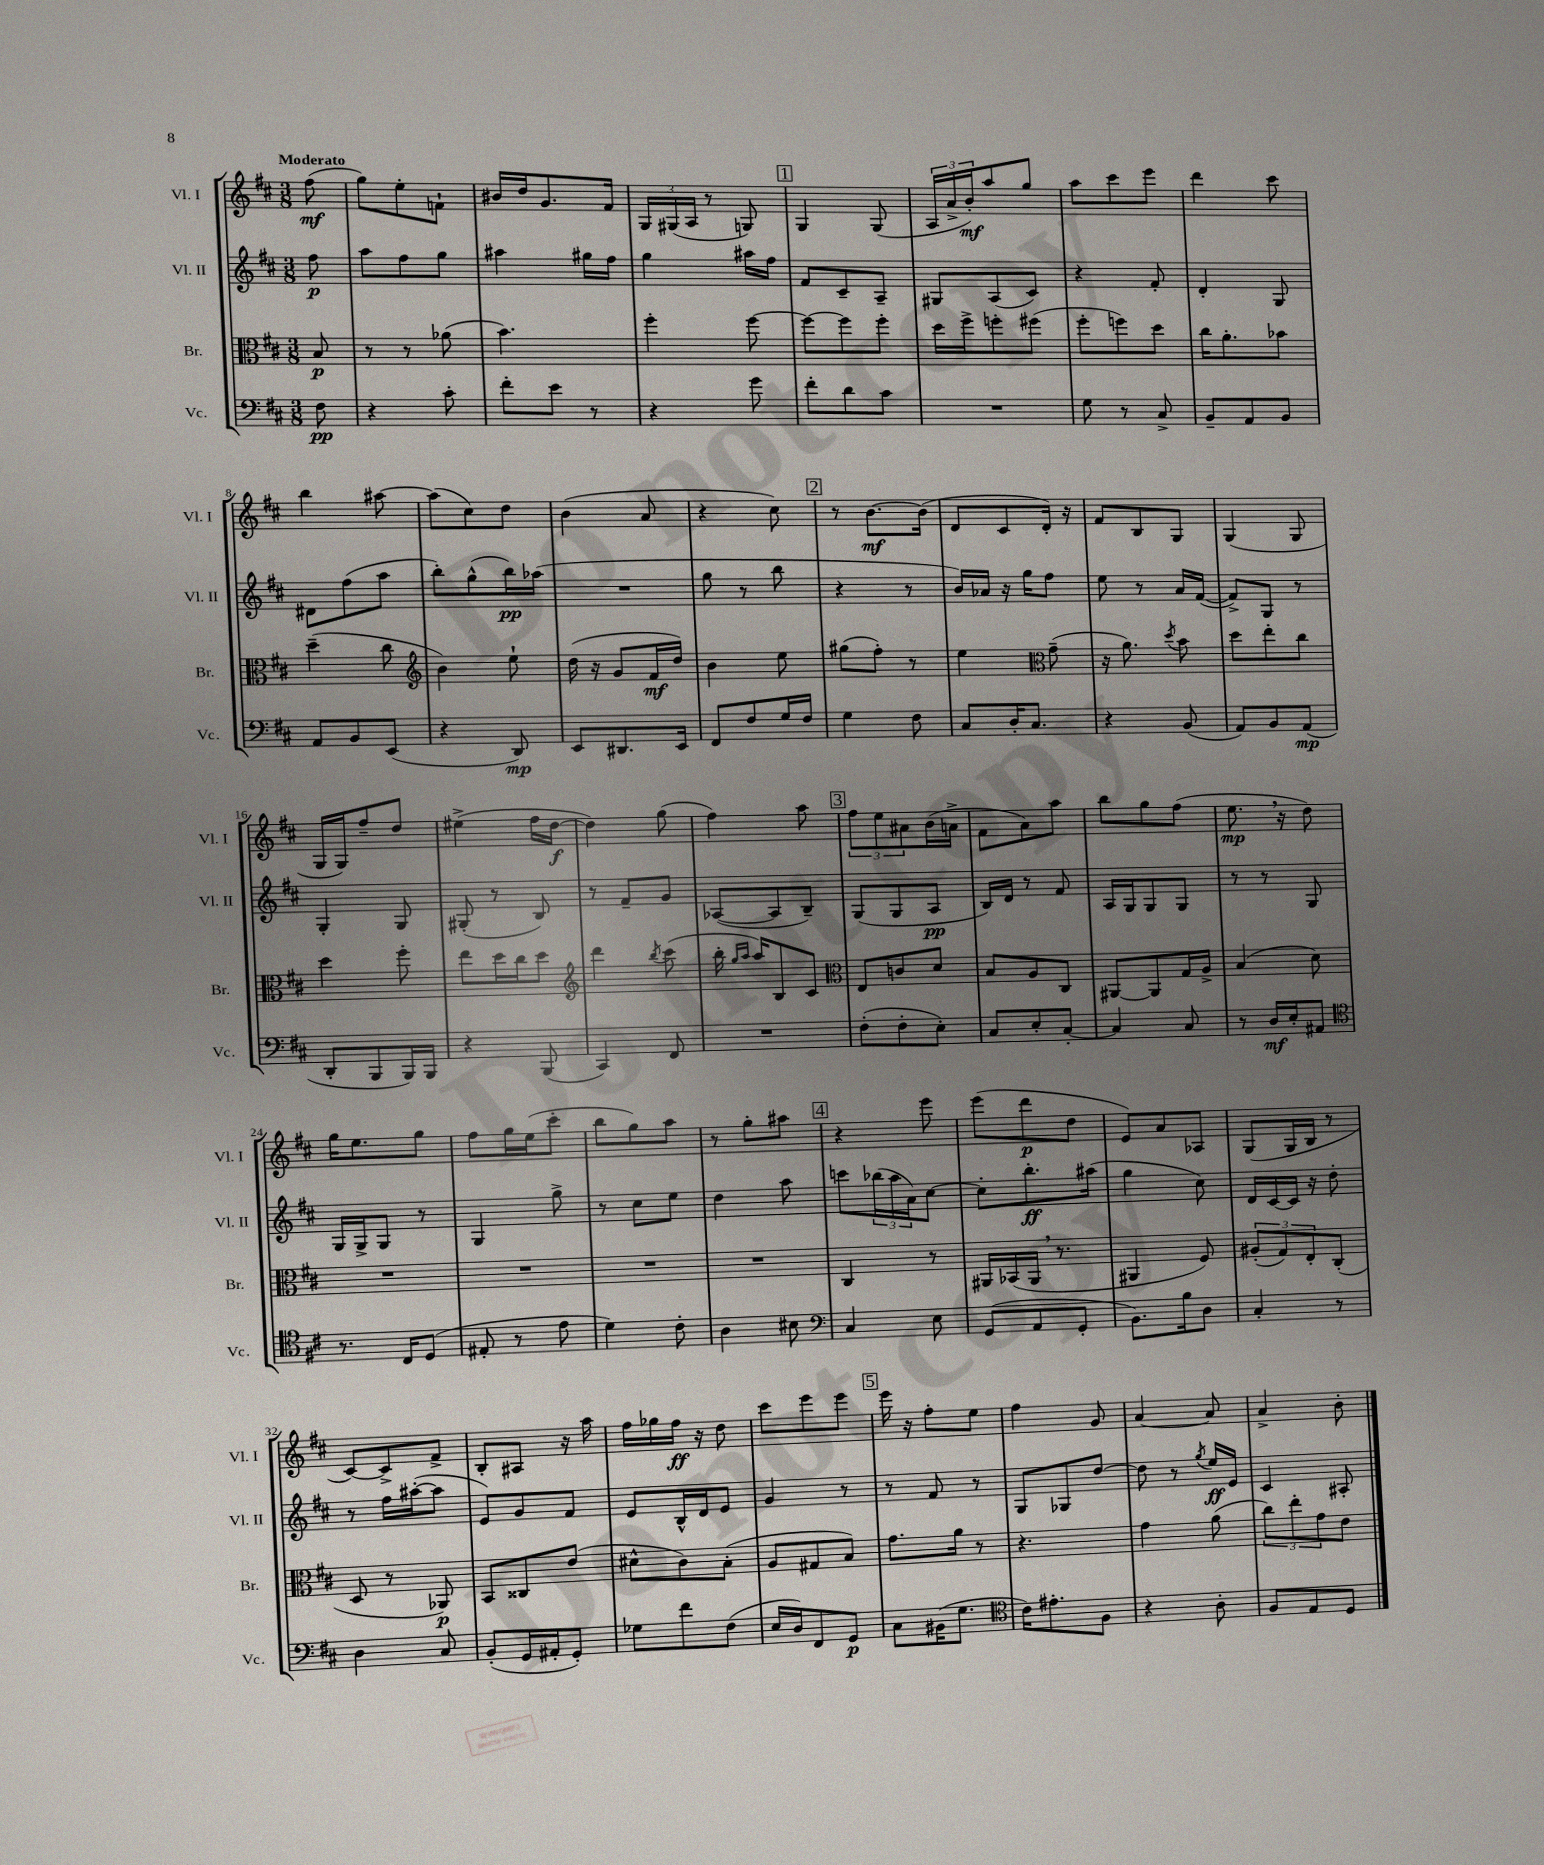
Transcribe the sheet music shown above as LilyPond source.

<<
\new StaffGroup <<
\new Staff = "s0" \with { instrumentName = "Vl. I" shortInstrumentName = "Vl. I" } {
    \clef treble \key d \major \numericTimeSignature \time 3/8 \partial 8 \tempo "Moderato"
    fis''8\mf( |
    g''8) e''8-. f'8-! |
    bis'16 d''16 g'8. fis'16 |
    \tuplet 3/2 { g16 gis16( a16 } r8 g8) |
    \mark \markup { \box "1" } g4 g8( |
    \tuplet 3/2 { a16 a'16-> b'16-.\mf) } a''8 g''8 |
    a''8 cis'''8 e'''8 |
    d'''4 cis'''8 |
    b''4 ais''8~ |
    ais''8( cis''8) d''8 |
    b'4( a'8 |
    r4 cis''8) |
    \mark \markup { \box "2" } r8 b'8.~\mf b'16( |
    d'8 cis'8 d'16-.) r16 |
    fis'8 b8 g8 |
    g4( g8 |
    g16 g16) fis''8-- d''8 |
    eis''4->( fis''16 d''16~\f |
    d''4) g''8( |
    fis''4) a''8 |
    \mark \markup { \box "3" } \tuplet 3/2 { fis''8 e''8 ais'8 } b'16( a'16-> |
    fis'8 a'8) a''8 |
    b''8 g''8 fis''8( |
    e''8.\mp \breathe r16 d''8) |
    g''16 e''8. g''8 |
    fis''8 g''16 e''16( cis'''8-. |
    b''8 g''8) a''8 |
    r8 g''8-. ais''8 |
    \mark \markup { \box "4" } r4 e'''8 |
    e'''8( d'''8\p d''8 |
    e'8) a'8 aes8 |
    g8( g16 b16 r8 |
    cis'8~) cis'8-> fis'8-> |
    b8-. ais8 r16 a''16 |
    fis''16 ges''16 fis''16\ff r16 d''8 |
    cis'''8 e'''8 e'''8 |
    \mark \markup { \box "5" } e'''16 r16 fis''8-. e''8 |
    fis''4 g'8 |
    a'4~ a'8 |
    a'4-> b'8-. \bar "|." |
}
\new Staff = "s1" \with { instrumentName = "Vl. II" shortInstrumentName = "Vl. II" } {
    \clef treble \key d \major \numericTimeSignature \time 3/8 \partial 8
    fis''8\p |
    a''8 fis''8 g''8 |
    ais''4 gis''16 fis''16 |
    g''4 ais''16 fis''16 |
    \mark \markup { \box "1" } fis'8 cis'8-- a8-- |
    gis8 a8( cis'8) |
    r4 fis'8-. |
    d'4-. g8 |
    dis'8 fis''8( a''8 |
    b''8-.) g''8-^( b''16\pp) aes''16( |
    R4. |
    g''8 r8 b''8 |
    \mark \markup { \box "2" } r4 r8 |
    b'16) aes'16 r16 g''16 fis''8 |
    e''8 r8 a'16 fis'16~( |
    fis'8->) g8 r8 |
    g4-. g8 |
    gis8-.( r8 b8) |
    r8 fis'8-- g'8 |
    aes8~( aes8 b8--) |
    \mark \markup { \box "3" } g8( g8 a8\pp |
    b16) d'16 r8 fis'8 |
    a16 g16 g8 g8 |
    r8 r8 g8 |
    g16 g16-> g8 r8 |
    g4 g''8-> |
    r8 cis''8 e''8 |
    d''4 a''8 |
    \mark \markup { \box "4" } c'''8 \tuplet 3/2 { bes''16( a''16 a'16) } cis''8~ |
    cis''8-. b''8.-.\ff ais''16( |
    g''4 cis''8) |
    d'16 cis'16~ cis'16 r16 d''8-. |
    r8 fis''16 ais''16~-.( ais''8 |
    e'8) g'8 fis'8 |
    e'8 b16-^ d'16 e'8 |
    g'4 r8 |
    \mark \markup { \box "5" } r8 fis'8 r8 |
    g8 ges8 d''8~ |
    d''8 r8 \acciaccatura { g''8 } e''16\ff e'16 |
    cis'4 ais8-. \bar "|." |
}
\new Staff = "s2" \with { instrumentName = "Br." shortInstrumentName = "Br." } {
    \clef alto \key d \major \numericTimeSignature \time 3/8 \partial 8
    b8\p |
    r8 r8 aes'8( |
    b'4.) |
    fis''4-. fis''8~ |
    \mark \markup { \box "1" } fis''8~ fis''8 fis''8-. |
    d''16 fis''16-> f''8-. fis''8( |
    fis''8-. f''8) d''8 |
    cis''16 a'8.-. bes'8 |
    d''4--( cis''8 |
    \clef treble b'4) e''8-! |
    d''16( r16 g'8 fis'16\mf d''16) |
    b'4 e''8 |
    \mark \markup { \box "2" } gis''8( fis''8-.) r8 |
    e''4 \clef alto g'8--( |
    r16 a'8.) \acciaccatura { d''8 } b'8 |
    d''8 e''8-. cis''8 |
    d''4 fis''8-. |
    e''8 d''16 cis''16 d''8 |
    \clef treble d'''4 \acciaccatura { b''8 } cis'''8( |
    b''16-. \grace { g''16 a''16 } a''16) b8 cis'8 |
    \mark \markup { \box "3" } \clef alto e8 c'8 d'8 |
    b8 a8 cis8 |
    ais,8~ ais,8 g16 a16-> |
    b4( d'8) |
    R4. |
    R4. |
    R4. |
    R4. |
    \mark \markup { \box "4" } cis4 r8 |
    ais,16 bes,16( ais,16 \breathe r8. |
    ais,4 fis8) |
    \tuplet 3/2 { ais8-.( g8) e8-. } cis8-.( |
    d8 r8 aes,8\p) |
    b,8 cisis8 e'8( |
    dis'8-^ cis'8) b8-.( |
    a8 gis8 b8) |
    \mark \markup { \box "5" } g'8. a'16 r8 |
    r4. |
    g'4 a'8( |
    \tuplet 3/2 { cis''8) e''8-. g'8 } e'8 \bar "|." |
}
\new Staff = "s3" \with { instrumentName = "Vc." shortInstrumentName = "Vc." } {
    \clef bass \key d \major \numericTimeSignature \time 3/8 \partial 8
    fis8\pp |
    r4 cis'8-. |
    fis'8-. e'8 r8 |
    r4 g'8 |
    \mark \markup { \box "1" } fis'8-. d'8 cis'8 |
    R4. |
    g8 r8 cis8-> |
    b,8-- a,8 b,8 |
    a,8 b,8 e,8( |
    r4 d,8\mp) |
    e,8 dis,8. e,16 |
    fis,8 fis8 g16 fis16 |
    \mark \markup { \box "2" } g4 fis8 |
    cis8 d16-. cis8. |
    r4 b,8( |
    a,8) b,8 a,8\mp( |
    d,8-. b,,8 b,,16) b,,16 |
    r4 b,,8( |
    cis,4) fis,8 |
    R4. |
    \mark \markup { \box "3" } fis8-.( fis8-. e8-.) |
    cis8 e8-. cis8~-. |
    cis4 cis8 |
    r8 d16\mf e16-. ais,8 |
    \clef tenor r8. cis16 d8( |
    eis8-. r8 e'8 |
    d'4) cis'8-. |
    a4 bis8 |
    \mark \markup { \box "4" } \clef bass cis4 e8 |
    g,8( a,8 g,8-. |
    b,8.) b16 d8 |
    cis4-. r8 |
    d4 cis8 |
    b,8-.( g,16 ais,16-. g,8-.) |
    ges8 fis'8 fis8( |
    e16 d16) fis,8 g,8\p |
    \mark \markup { \box "5" } cis8 bis,16( g8. |
    \clef tenor cis'16) eis'8.-. fis8 |
    r4 a8-. |
    fis8 e8 d8 \bar "|." |
}
>>
>>
